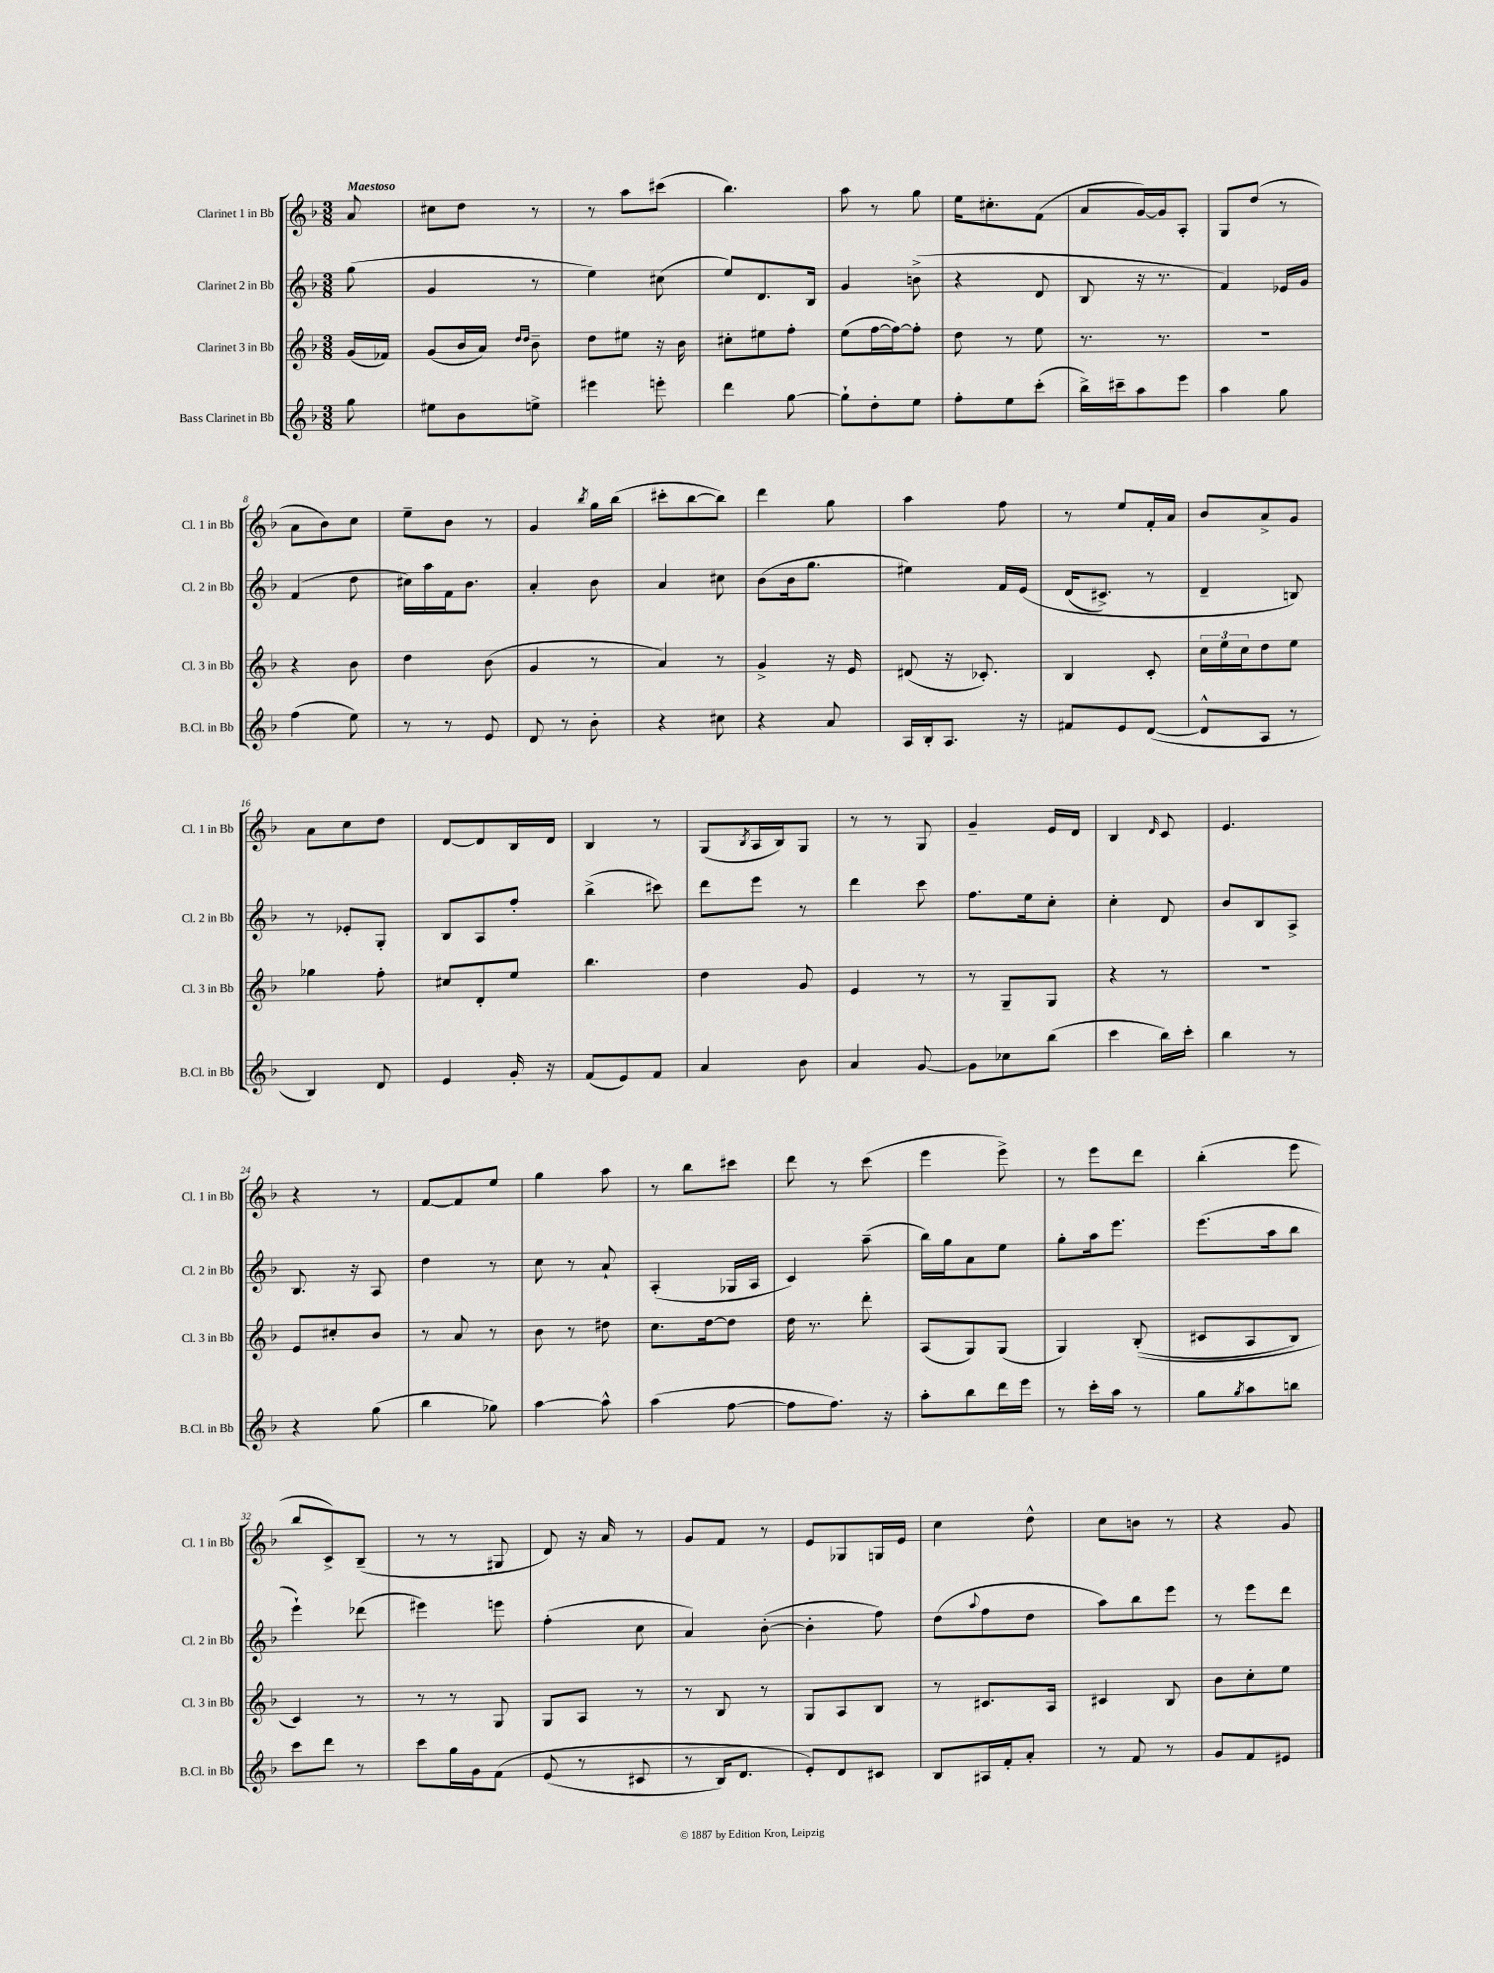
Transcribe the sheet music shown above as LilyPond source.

<<
\new StaffGroup <<
\new Staff = "s0" \with { instrumentName = "Clarinet 1 in Bb" shortInstrumentName = "Cl. 1 in Bb" } {
    \clef treble \key f \major \numericTimeSignature \time 3/8 \partial 8 \tempo "Maestoso"
    a'8 |
    cis''8 d''8 r8 |
    r8 a''8 cis'''8( |
    bes''4.) |
    a''8 r8 g''8 |
    e''16 cis''8.-. f'8( |
    a'8 g'16~) g'16 a8-. |
    g8 d''8( r8 |
    a'8 bes'8) c''8 |
    e''8-- bes'8 r8 |
    g'4 \acciaccatura { bes''8 } g''16 bes''16( |
    cis'''8-. bes''8~ bes''8) |
    d'''4 g''8 |
    a''4 f''8 |
    r8 e''8 f'16-. a'16 |
    bes'8 a'8-> g'8 |
    a'8 c''8 d''8 |
    d'8~ d'8 bes16 d'16 |
    bes4 r8 |
    g8( \acciaccatura { bes8 } a16 bes16) g8 |
    r8 r8 g8 |
    g'4-- e'16 d'16 |
    bes4 \grace { d'16 } c'8 |
    e'4. |
    r4 r8 |
    f'8~ f'8 e''8 |
    g''4 a''8 |
    r8 bes''8 cis'''8 |
    d'''8 r8 c'''8( |
    e'''4 e'''8->) |
    r8 e'''8 d'''8 |
    bes''4-.( e'''8 |
    bes''8 c'8->) bes8--( |
    r8 r8 gis8 |
    d'8) r16 a'16 r8 |
    g'8 f'8 r8 |
    e'8 ges8 g16 e'16 |
    c''4 d''8-^ |
    c''8 b'8 r8 |
    r4 g'8 \bar "|." |
}
\new Staff = "s1" \with { instrumentName = "Clarinet 2 in Bb" shortInstrumentName = "Cl. 2 in Bb" } {
    \clef treble \key f \major \numericTimeSignature \time 3/8 \partial 8
    g''8( |
    g'4 r8 |
    e''4) cis''8( |
    e''8) d'8. bes16 |
    g'4 b'8->( |
    r4 d'8 |
    bes8 r16 r8. |
    f'4) ees'16 g'16 |
    f'4( d''8 |
    cis''16) a''16 f'16 bes'8. |
    a'4-. bes'8 |
    a'4 cis''8 |
    bes'8( bes'16 g''8. |
    eis''4) f'16 e'16\( |
    d'16( cis'8.->) r8 |
    d'4-- b8\) |
    r8 ees'8-. g8-. |
    bes8 a8 f''8-. |
    bes''4->( cis'''8) |
    d'''8 e'''8 r8 |
    d'''4 c'''8 |
    f''8. e''16 c''8-. |
    c''4-. d'8 |
    bes'8 bes8 a8-> |
    bes8. r16 a8 |
    d''4 r8 |
    c''8 r8 a'8-! |
    a4-.( ges16 a16 |
    c'4) a''8--( |
    bes''16) g''16 a'8 e''8 |
    g''8-. a''16 e'''8. |
    e'''8.( a''16 bes''8 |
    e'''4-!) des'''8( |
    eis'''4) e'''8 |
    f''4-.( c''8 |
    a'4) bes'8~-.( |
    bes'4-. f''8) |
    d''8( \appoggiatura { a''8 } f''8 d''8 |
    a''8) bes''8 e'''8 |
    r8 e'''8 d'''8 \bar "|." |
}
\new Staff = "s2" \with { instrumentName = "Clarinet 3 in Bb" shortInstrumentName = "Cl. 3 in Bb" } {
    \clef treble \key f \major \numericTimeSignature \time 3/8 \partial 8
    g'16( fes'16) |
    g'8( bes'16 a'16) \grace { d''16 d''16 } bes'8-- |
    d''8 eis''8 r16 bes'16 |
    cis''8-. eis''8 f''8-. |
    e''8( f''16~ f''16~) f''8-. |
    d''8 r8 e''8 |
    r8. r8. |
    R4. |
    r4 bes'8 |
    d''4 bes'8( |
    g'4 r8 |
    a'4) r8 |
    g'4-> r16 e'16 |
    dis'8( r16 ces'8.-.) |
    bes4 c'8-. |
    \tuplet 3/2 { c''16 e''16 c''16 } d''8 e''8 |
    ges''4 f''8-. |
    cis''8 d'8-. e''8 |
    bes''4. |
    d''4 g'8 |
    e'4 r8 |
    r8 g8-- g8 |
    r4 r8 |
    R4. |
    e'8 cis''8-. bes'8 |
    r8 a'8 r8 |
    bes'8 r8 dis''8 |
    c''8. d''16~ d''8 |
    d''16 r8. d'''8-. |
    a8( g8) g8( |
    g4) bes8-.(\( |
    cis'8 a8 bes8) |
    c'4\) r8 |
    r8 r8 g8 |
    g8 a8 r8 |
    r8 bes8 r8 |
    g8 a8 bes8 |
    r8 cis'8. a16 |
    cis'4 bes8 |
    bes'8 c''8-. e''8 \bar "|." |
}
\new Staff = "s3" \with { instrumentName = "Bass Clarinet in Bb" shortInstrumentName = "B.Cl. in Bb" } {
    \clef treble \key f \major \numericTimeSignature \time 3/8 \partial 8
    g''8 |
    eis''8 bes'8 e''8-> |
    eis'''4 e'''8-. |
    d'''4 g''8~ |
    g''8-! d''8-. e''8 |
    f''8-. e''8 c'''8-.( |
    bes''16->) cis'''16-- a''8 e'''8 |
    a''4 g''8 |
    f''4( e''8) |
    r8 r8 e'8 |
    d'8 r8 bes'8-. |
    r4 cis''8 |
    r4 a'8 |
    a16 bes16-. a8. r16 |
    fis'8 e'8 d'8~( |
    d'8-^ a8 r8 |
    bes4) d'8 |
    e'4 g'16-. r16 |
    f'8( e'8) f'8 |
    a'4 bes'8 |
    a'4 g'8~ |
    g'8 ces''8 bes''8( |
    c'''4 bes''16) c'''16-. |
    bes''4 r8 |
    r4 g''8( |
    bes''4 ges''8) |
    a''4~ a''8-^ |
    a''4( f''8~ |
    f''8 f''8.) r16 |
    a''8-. bes''8 d'''16 e'''16 |
    r8 c'''16-. a''16 r8 |
    g''8 \acciaccatura { g''8 } a''8 b''8 |
    c'''8 d'''8 r8 |
    c'''8 g''16 g'16 f'8\( |
    e'8( r8 cis'8 |
    r8 bes16) d'8. |
    e'8-.\) d'8 cis'8 |
    bes8 ais16 f'16-. a'8-. |
    r8 f'8 r8 |
    g'8 f'8 eis'8 \bar "|." |
}
>>
>>
